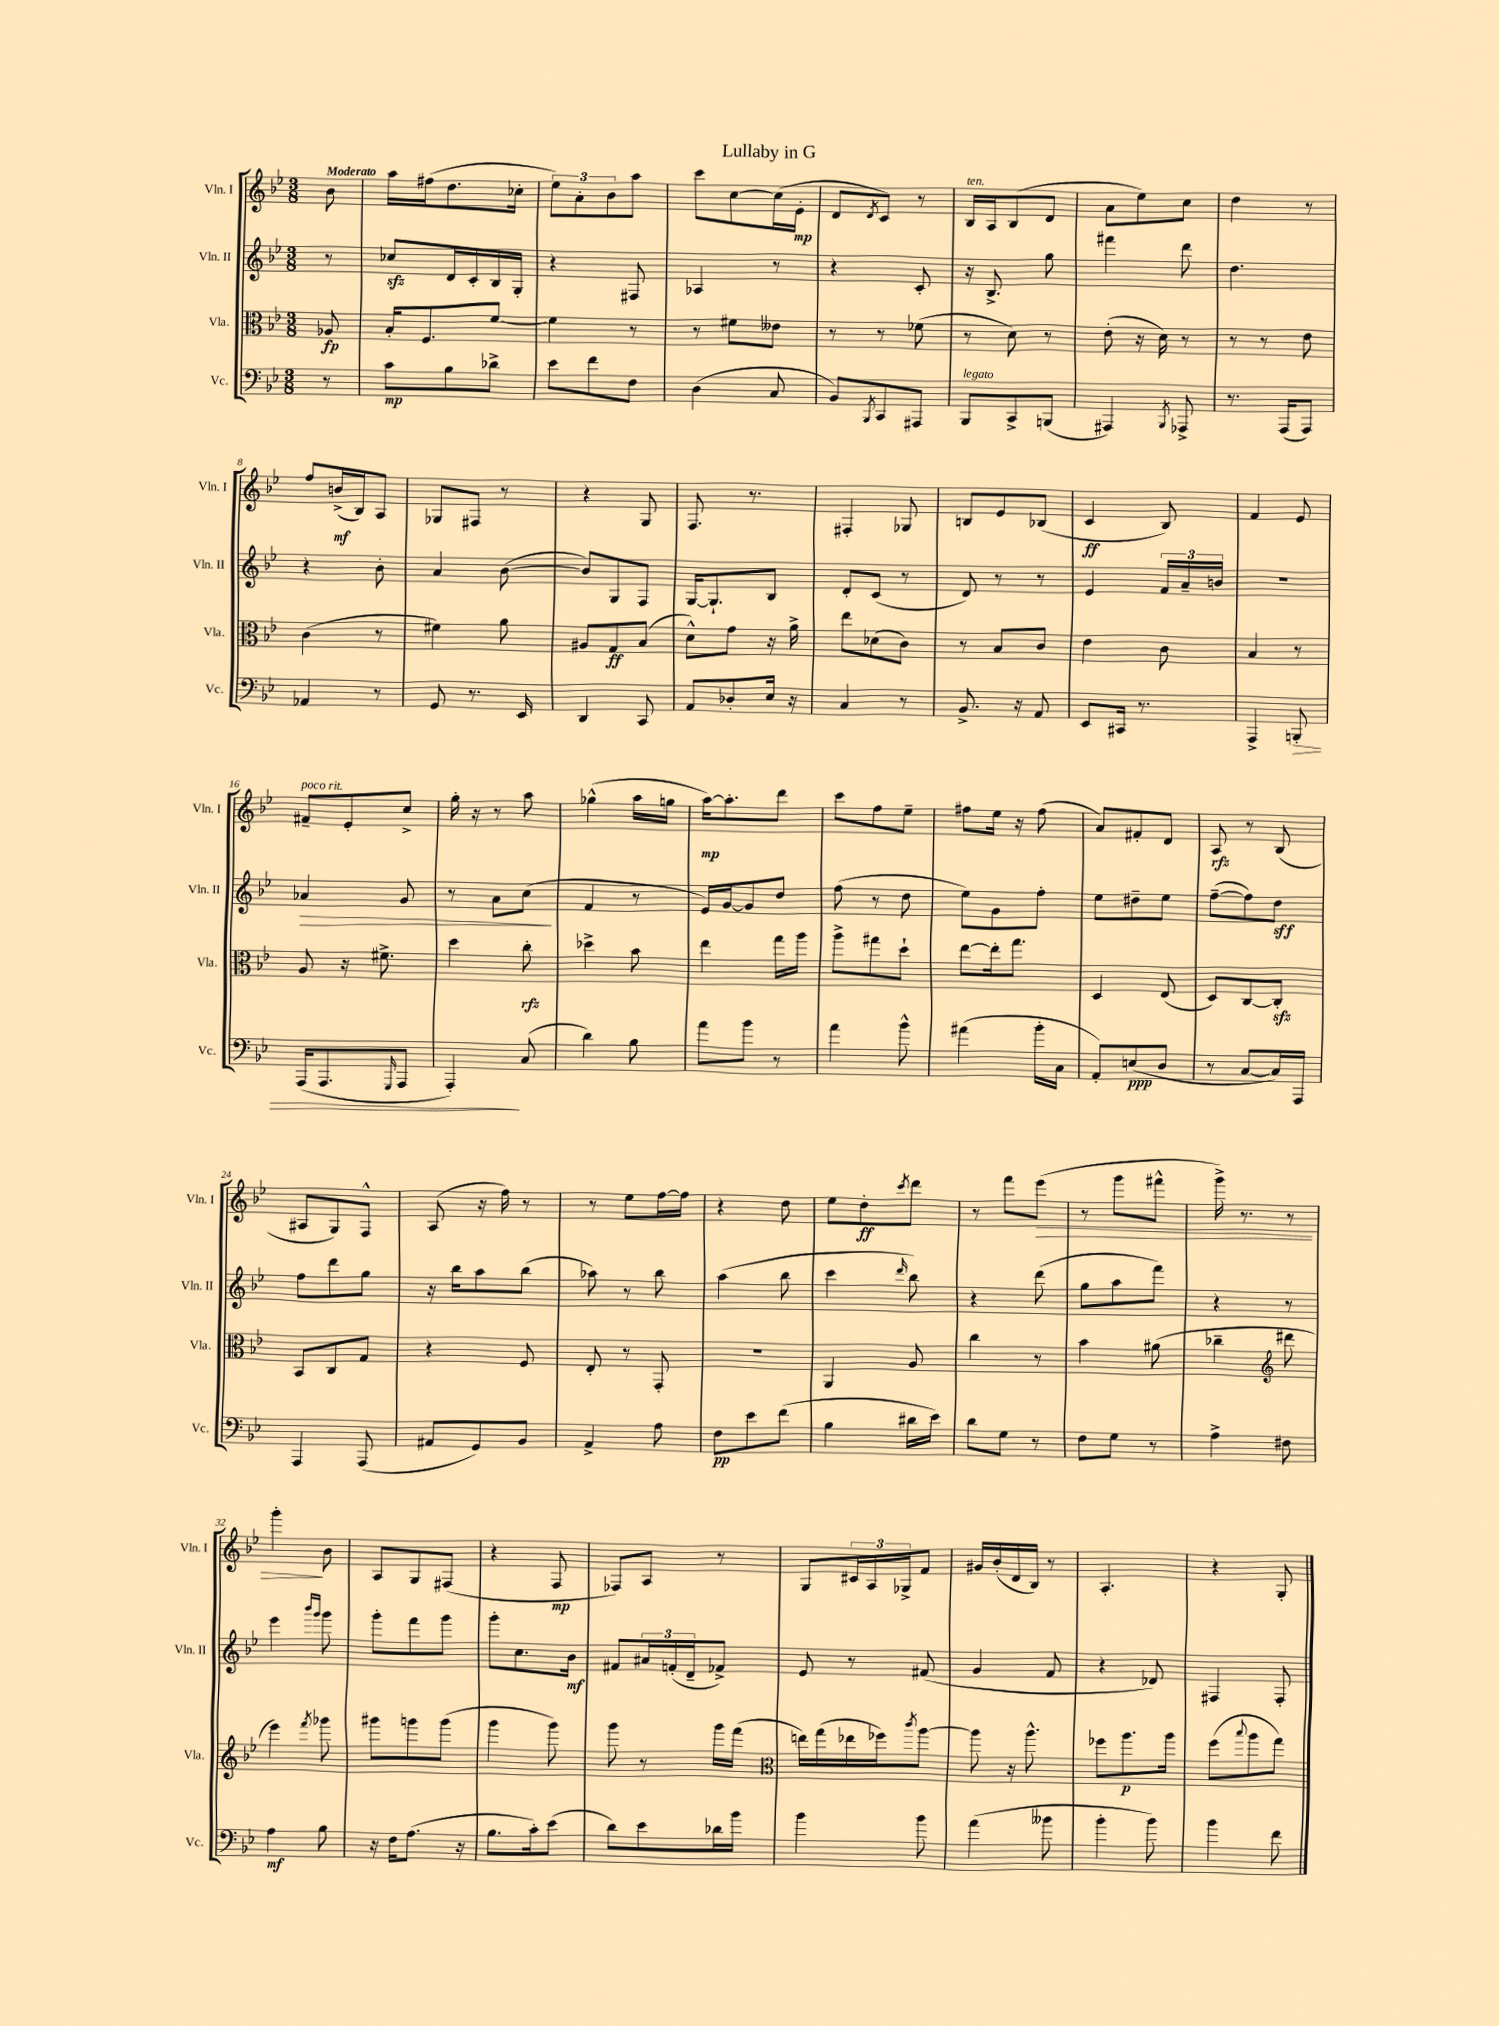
\header { title = "Lullaby in G" }
<<
\new StaffGroup <<
\new Staff = "s0" \with { instrumentName = "Vln. I" shortInstrumentName = "Vln. I" } {
    \clef treble \key bes \major \numericTimeSignature \time 3/8 \partial 8 \tempo "Moderato"
    bes'8 |
    a''16 fis''16( d''8. ces''16-. |
    \tuplet 3/2 { ees''8) a'8-. bes'8 } a''8 |
    c'''8 c''8~ c''16( ees'16-.\mp |
    d'8 \acciaccatura { d'8 } c'8) r8 |
    bes16^\markup { \italic "ten." } a16 bes8( d'8 |
    a'8 ees''8) c''8 |
    d''4 r8 |
    f''8 b'16->\mf( bes16) a8 |
    ges8 fis8 r8 |
    r4 g8 |
    f8. r8. |
    fis4-. ges8 |
    b8 ees'8 bes8( |
    c'4\ff bes8) |
    f'4 ees'8 |
    fis'8--^\markup { \italic "poco rit." } ees'8-. c''8-> |
    g''16-. r16 r8 a''8 |
    ges''4-^( a''16 g''16 |
    a''16~\mp) a''8.-. d'''8 |
    c'''8 f''8 ees''8-- |
    fis''8 ees''16 r16 fis''8( |
    a'8) fis'8-. d'8 |
    a8\rfz r8 bes8( |
    ais8 g8) f8-^ |
    a8( r16 f''16) r8 |
    r8 ees''8 f''16~ f''16 |
    r4 d''8 |
    ees''8 d''8-.\ff \acciaccatura { c'''8 } d'''8 |
    r8 f'''8 ees'''8\>( |
    r8 g'''8 fis'''8-^ |
    g'''16->) r8. r8 |
    g'''4-.\! bes'8 |
    a8 g8 fis8( |
    r4 f8\mp |
    fes8) a8 r8 |
    g8 \tuplet 3/2 { cis'16 a16 ges16-> } f'8 |
    gis'16 bes'16-.( d'16 bes16) r8 |
    a4.-. |
    r4 g8-. \bar "|." |
}
\new Staff = "s1" \with { instrumentName = "Vln. II" shortInstrumentName = "Vln. II" } {
    \clef treble \key bes \major \numericTimeSignature \time 3/8 \partial 8
    r8 |
    ces''8\sfz d'16 c'16-. bes16 g16-. |
    r4 fis8 |
    aes4 r8 |
    r4 c'8-. |
    r16 bes8.-> g''8 |
    fis'''4 d'''8 |
    d''4. |
    r4 bes'8-. |
    a'4 bes'8~( |
    bes'8) g8 f8 |
    g16~ g8.-! bes8 |
    d'8-. c'8( r8 |
    d'8) r8 r8 |
    ees'4 \tuplet 3/2 { f'16 a'16-- b'16 } |
    R4. |
    aes'4\> g'8 |
    r8 a'8 c''8\!( |
    f'4 r8 |
    ees'16) g'16~ g'8 d''8 |
    f''8( r8 d''8 |
    ees''8) g'8 f''8-. |
    ees''8 dis''8-- ees''8 |
    f''8~--( f''8) d''8\sff |
    f''8 d'''8 g''8 |
    r16 bes''16 a''8 bes''8( |
    aes''8) r8 bes''8 |
    a''4( bes''8 |
    c'''4 \grace { d'''16 } bes''8) |
    r4 d'''8( |
    g''8 a''8 f'''8) |
    r4 r8 |
    ees'''4 \grace { bes'''16 g'''16 } g'''8 |
    g'''8-. f'''8 g'''8 |
    g'''8-. c''8. bes'16\mf |
    fis'8 \tuplet 3/2 { ais'16 f'16-.( d'16-- } fes'8->) |
    ees'8 r8 fis'8( |
    g'4 f'8 |
    r4 des'8) |
    fis4 fis8-. \bar "|." |
}
\new Staff = "s2" \with { instrumentName = "Vla." shortInstrumentName = "Vla." } {
    \clef alto \key bes \major \numericTimeSignature \time 3/8 \partial 8
    aes8\fp |
    bes16-. f8. f'8~ |
    f'4 r8 |
    r8 fis'8 eeses'8 |
    r8 r8 fes'8( |
    r8 d'8) r8 |
    ees'8-.( r16 d'16) r8 |
    r8 r8 ees'8 |
    c'4( r8 |
    fis'4) a'8 |
    ais8 g8\ff bes8( |
    d'8-^) g'8 r16 a'16-> |
    ees''8 des'8( c'8) |
    r8 bes8 c'8 |
    ees'4 c'8 |
    bes4 r8 |
    a8 r16 fis'8.-> |
    d''4 c''8-.\rfz |
    des''4-> bes'8 |
    ees''4 g''16 a''16 |
    a''8-> gis''8 d''8-! |
    ees''8~ ees''16-. g''8. |
    d4 ees8( |
    d8) c8~ c8-.\sfz |
    bes,8 c8 g8 |
    r4 f8 |
    ees8-. r8 g,8-. |
    r4. |
    a,4 a8 |
    c''4 r8 |
    bes'4 ais'8( |
    ces''4-- \clef treble dis'''8 |
    ees'''4) \acciaccatura { f'''8 } ges'''8 |
    gis'''8 g'''8 g'''8( |
    g'''4 g'''8) |
    g'''8 r8 g'''16 f'''16( |
    \clef alto e''16) g''16( ees''16 fes''16) \acciaccatura { c'''8 } a''8~ |
    a''8 r16 a''8.-^ |
    fes''8 a''8.\p a''16 |
    f''8( \appoggiatura { bes''8 } a''8 g''8) \bar "|." |
}
\new Staff = "s3" \with { instrumentName = "Vc." shortInstrumentName = "Vc." } {
    \clef bass \key bes \major \numericTimeSignature \time 3/8 \partial 8
    r8 |
    c'8\mp bes8 des'8-> |
    ees'8 f'8 f8 |
    d4( c8 |
    bes,8) \acciaccatura { bes,,8 } c,8 ais,,8 |
    bes,,8^\markup { \italic "legato" } c,8-> b,,8( |
    ais,,4) \acciaccatura { bes,,8 } aes,,8-> |
    r8. a,,16( a,,8) |
    aes,4 r8 |
    g,8 r8. ees,16 |
    d,4 c,8 |
    a,8 des8-. ees16 r16 |
    c4 r8 |
    bes,8.-> r16 a,8 |
    ees,8 cis,16 r8. |
    a,,4-> b,,8-.\> |
    a,,16( a,,8. \grace { g,,16 } a,,8 |
    a,,4-.\!) c8( |
    d'4) bes8 |
    a'8 bes'8 r8 |
    a'4 bes'8-^ |
    ais'4( bes'16-. c16 |
    a,8-.) e8\ppp( d8 |
    r8 c8~ c16) a,,16 |
    a,,4 a,,8( |
    ais,8 g,8) bes,8 |
    a,4-> a8 |
    f8\pp ees'8 f'8( |
    bes4 dis'16 ees'16) |
    d'8 g8 r8 |
    f8 g8 r8 |
    a4-> fis8 |
    a4\mf bes8 |
    r16 f16 a8.( r16 |
    bes8. c'16-.) ees'8( |
    d'8) ees'8 des'16 bes'16 |
    bes'4 bes'8 |
    a'4( beses'8 |
    bes'4-. bes'8) |
    bes'4 f'8 \bar "|." |
}
>>
>>
